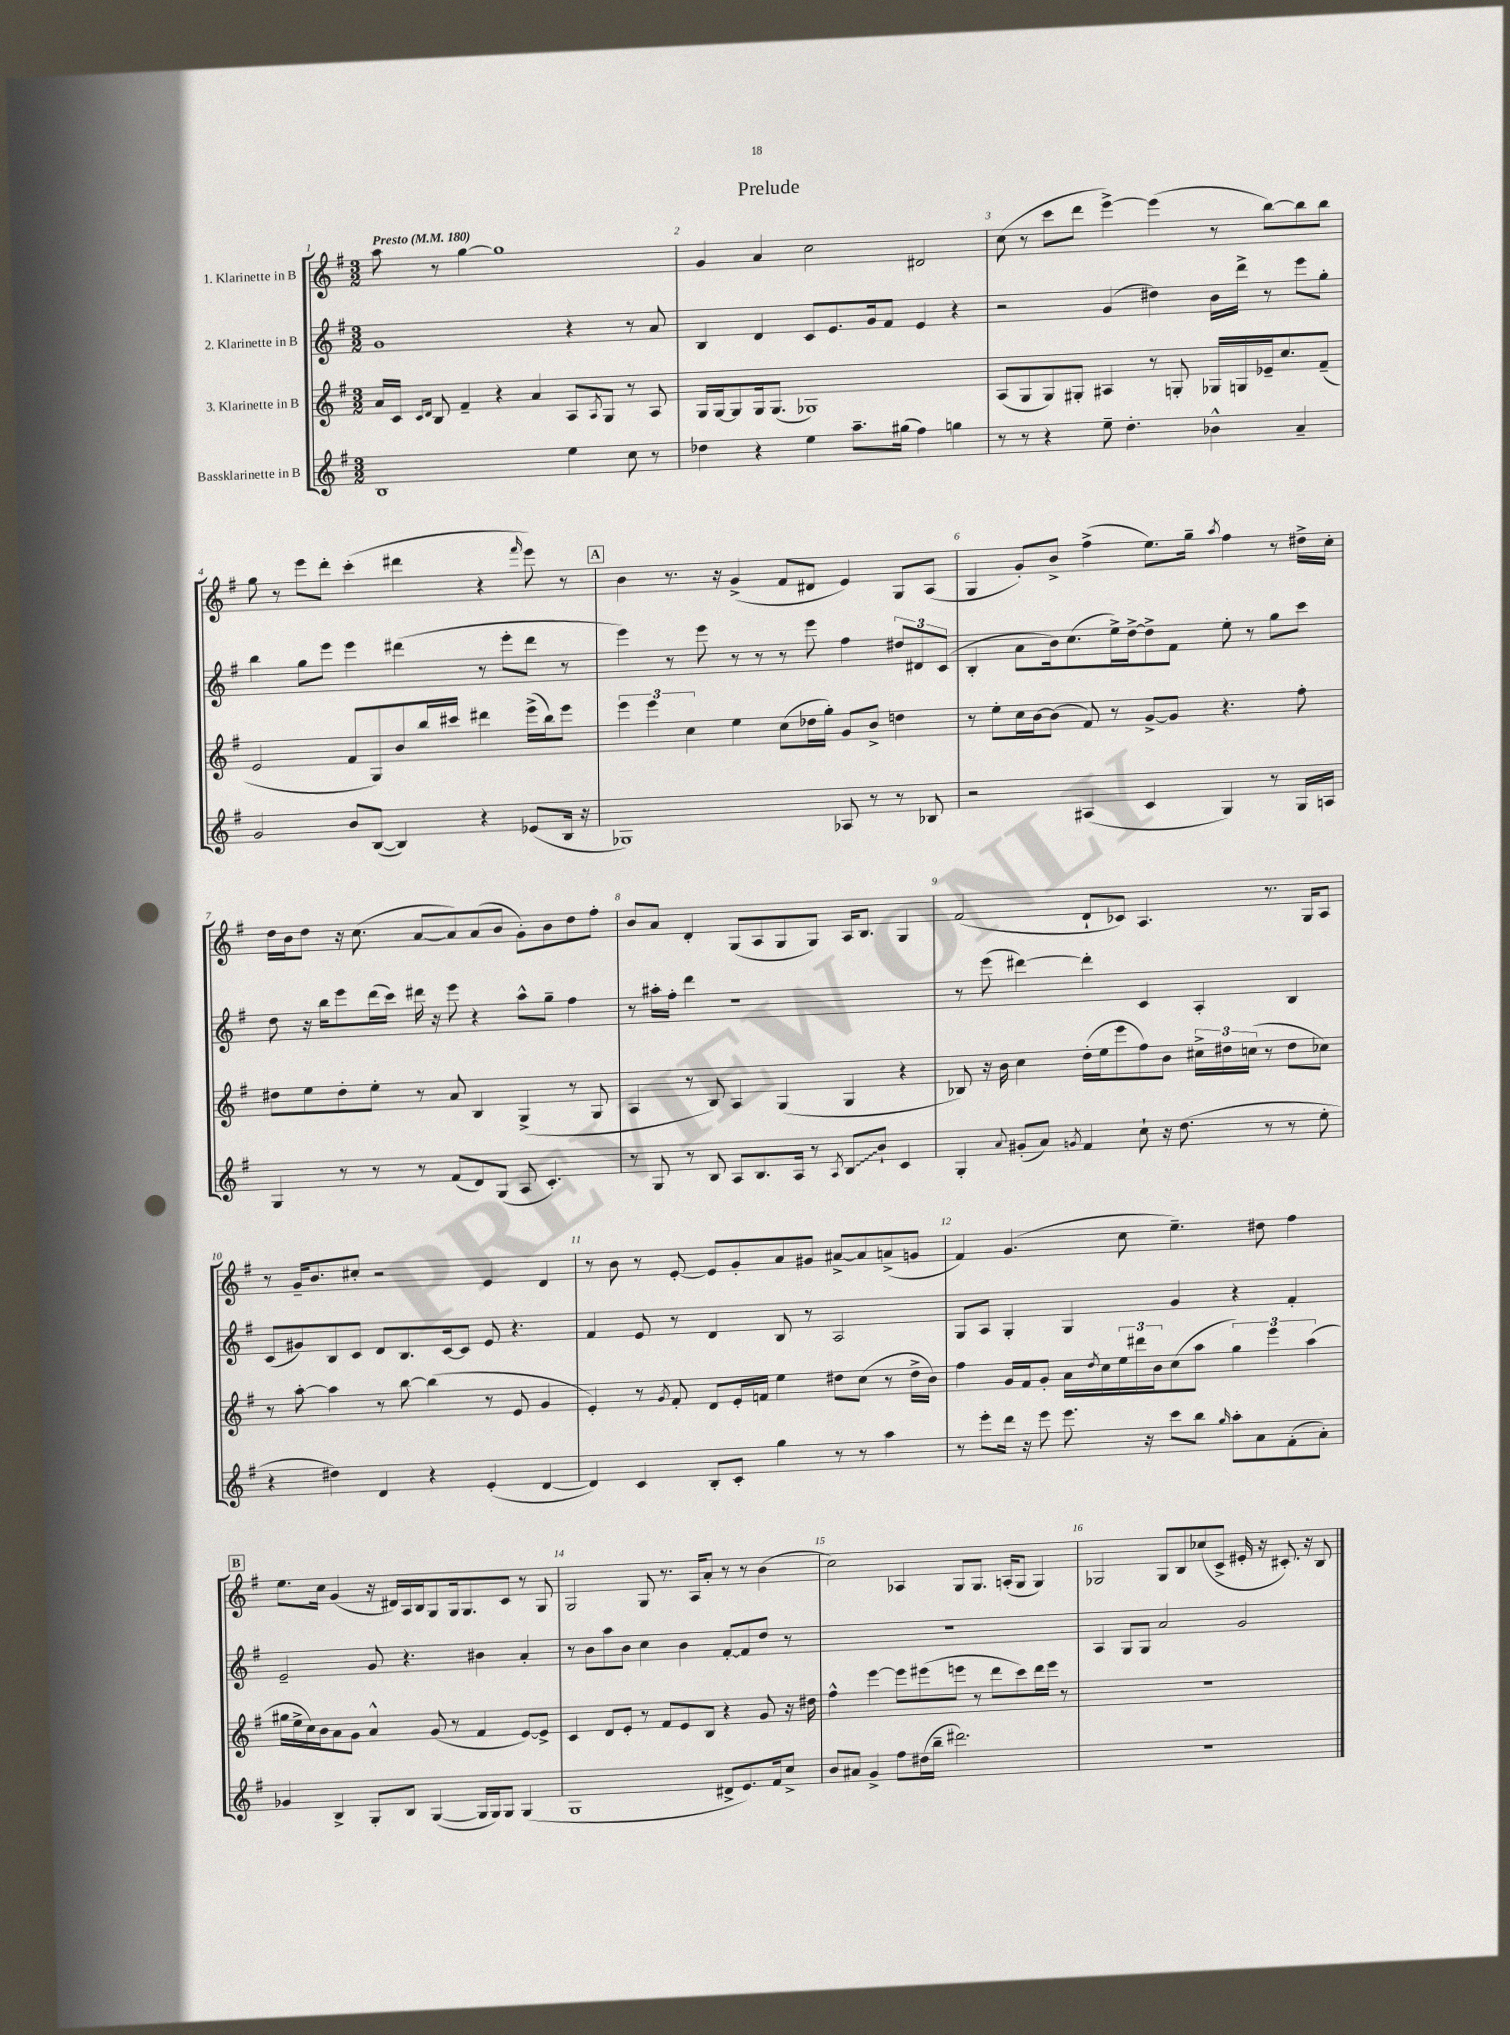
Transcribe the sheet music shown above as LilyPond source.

\header { title = "Prelude" }
<<
\new StaffGroup <<
\new Staff = "s0" \with { instrumentName = "1. Klarinette in B" } {
    \clef treble \key g \major \numericTimeSignature \time 3/2 \tempo "Presto" 4 = 180
    a''8 r8 g''4~ g''1 |
    g'4 a'4 c''2 dis'2 |
    c''8( r8 c'''8 d'''8 e'''4~->) e'''4( r8 b''8~) b''8 b''8 |
    g''8 r8 e'''8 d'''8-. c'''4-.( dis'''4 r4 \grace { fis'''16 } e'''8) r8 |
    \mark \markup { \box "A" } b'4 r8. r16 g'4->( fis'8 dis'8 e'4) g8 a8( |
    g4 g'8-.) b'8-> fis''4->( e''8.) g''16-- \acciaccatura { a''8 } fis''4 r8 dis''16-> c''16-. |
    d''16 b'16 d''8 r16 c''8.( a'8~ a'8) a'8( b'8 g'8-.) b'8 d''8 fis''8-. |
    b'8 a'8 d'4-. g8( a8 g8 g8) a16 b8. g4 |
    fis'2( d'8-! ces'8) a4. r8. g16 a8 |
    r8 g'16-- b'8. cis''8-. r2 e'4 d'4 |
    r8 b'8 r8 e'8~-. e'8 g'8-. a'8 gis'8 ais'8~-> ais'8 a'8->( g'8 |
    fis'4) g'4.( c''8 e''4.--) dis''8 fis''4 |
    \mark \markup { \box "B" } e''8. c''16 g'4( r16 dis'16) a16 b16 g8 g16 g8. c'8 r8 g8 |
    g2 g8 r8. a16 a'8-. r8 r8 b'4( |
    c''2) aes4 g8 g8. a16-.( g8 g4) |
    ges2 ges8 b8 ces''8( c'8-> eis'16-. r16 cis'8.-.) r16 b8 \bar "|." |
}
\new Staff = "s1" \with { instrumentName = "2. Klarinette in B" } {
    \clef treble \key g \major \numericTimeSignature \time 3/2
    g'1 r4 r8 a'8 |
    b4 d'4 c'8 e'8. g'16 fis'8 e'4 r4 |
    r2 g'4( dis''4) b'16 d'''16-> r8 e'''8 g''8-. |
    b''4 g''8 e'''8 e'''4 dis'''4( r8 e'''8-. dis'''8 r8 |
    \mark \markup { \box "A" } e'''4) r8 e'''8 r8 r8 r8 e'''8 fis''4 \tuplet 3/2 { dis''8 dis'8 c'8( } |
    b4-. a'8 b'16) c''8.( e''16->) d''16~-> d''8-> fis'8 e''8-. r8 g''8 c'''8 |
    d''8 r16 b''16 e'''8 d'''16( c'''16) dis'''16 r16 e'''8 r4 a''8-^ g''8-- fis''4 |
    r8 ais''16-. fis''16-. d'''4 r1 |
    r8 e'''8( dis'''4~) dis'''4-. c'4 a4-. b4 |
    c'8( gis'8) b8 c'8 d'8 b8. c'16~ c'8 e'8 r4. |
    fis'4 e'8 r8 d'4 b8 r8 a2 |
    g8 a8 g4-. g4 g'4 r4 fis'4-. |
    \mark \markup { \box "B" } e'2-- g'8 r4. bis'4 a'4-. |
    r8 b'8 a''8 b'8 c''4 b'4 fis'8~-. fis'8 d''8 r8 |
    R1. |
    a4 g8 g8 a'2 g'2 \bar "|." |
}
\new Staff = "s2" \with { instrumentName = "3. Klarinette in B" } {
    \clef treble \key g \major \numericTimeSignature \time 3/2
    a'16 c'16 \grace { c'16 d'16 } b8 fis'4-- r4 a'4 a8 \acciaccatura { a8 } g8 r8 a8 |
    g16 g16~ g8 g16 g8.( ges1) |
    a8( g8 g8) gis8-. ais4 r8 g8-. ges16 g16 ees'16-- c''8. fis'8--( |
    e'2 fis'8 g8) b'8 b''16 cis'''16 dis'''4 e'''16->( b''16) e'''8 |
    \mark \markup { \box "A" } \tuplet 3/2 { e'''4 e'''4 c''4 } e''4 c''8( des''16 g''16-.) g'8 b'8-> d''4 |
    r8 e''8-. c''16 b'16~ b'8( fis'8) r8 g'8~-> g'8 r4. fis''8-. |
    dis''8 e''8 dis''8-. e''8-. r8 a'8 b4 g4->( r8 g8 |
    a4 r8 b8) a4 g4( g4 r4 |
    bes8) r16 b'16 c''4 d''16-.( e''16 e'''8 fis''8) b'8 \tuplet 3/2 { cis''16-> dis''16 c''16( } r8 dis''8 ces''8) |
    r8 a''8~-. a''4 r8 b''8~ b''4( r8 e'8 g'4 |
    e'4-.) r8 \acciaccatura { g'8 } fis'8-. d'8 e'16-. f'16 e''4 dis''8 c''8( r8 dis''16-> b'16) |
    fis''4 g'16 fis'16 g'8-. a'16 \acciaccatura { d''8 } c''16 \tuplet 3/2 { e''16 dis'''16 b'16 } c''8( a''8 \tuplet 3/2 { g''4) e'''4 a''4( } |
    \mark \markup { \box "B" } gis''16 e''16-> c''16) b'16 a'8 g'8 a'4-^ g'8( r8 fis'4 e'8~) e'8-> |
    c'4 d'8 e'8-. r8 fis'8 e'8 b8 r4 g'8 r16 dis''16 |
    fis''4-^ e'''4~ e'''8 eis'''8( e'''8 r8 d'''8 c'''8) d'''16 e'''16 r8 |
    R1. \bar "|." |
}
\new Staff = "s3" \with { instrumentName = "Bassklarinette in B" } {
    \clef treble \key g \major \numericTimeSignature \time 3/2
    b1 e''4 c''8 r8 |
    des''4 r4 e''4 a''8.-- gis''16( fis''4) g''4 |
    r8 r8 r4 e''8-- d''4.-. bes'4-^ a'4-- |
    g'2 b'8 b8~( b4) r4 ees'8( b16 r16 |
    \mark \markup { \box "A" } ges1) aes8 r8 r8 bes8 |
    r2 ais4( c'4 g4) r8 g16 a16 |
    g4 r8 r8 r8 fis'8( d'8) g8( a8 c'4.-.) |
    r8 g8 r8 b8 a8 b8. a16 r8 \acciaccatura { a8 } \once \override Glissando.style = #'zigzag b8\glissando b'8-! c'4 |
    g4-. \appoggiatura { a'8 } gis'8-.( a'8) \acciaccatura { g'8 } fis'4 c''8-! r16 d''8.( r8 r8 e''8-. |
    r4 dis''4) d'4 r4 e'4-.( d'4~ |
    d'4) c'4 b8-. c'8-. g''4 r8 r8 a''4 |
    r8 e'''8-. d'''16 r16 e'''8 e'''8. r16 c'''8 b''8 \grace { g''16 } a''8-. a'8 fis'8-.( a'8-.) |
    \mark \markup { \box "B" } ges'4 b4-> g8-. b8 g4~( g16 g16) g8 g4( |
    g1 dis'8-> e'8.) fis'16 c''8-> |
    b'8 ais'8 g'4-> fis''8 dis''16( b''16-- dis'''2.) |
    R1. \bar "|." |
}
>>
>>
\layout { \context { \Score \override BarNumber.break-visibility = ##(#f #t #t) barNumberVisibility = #all-bar-numbers-visible } }
